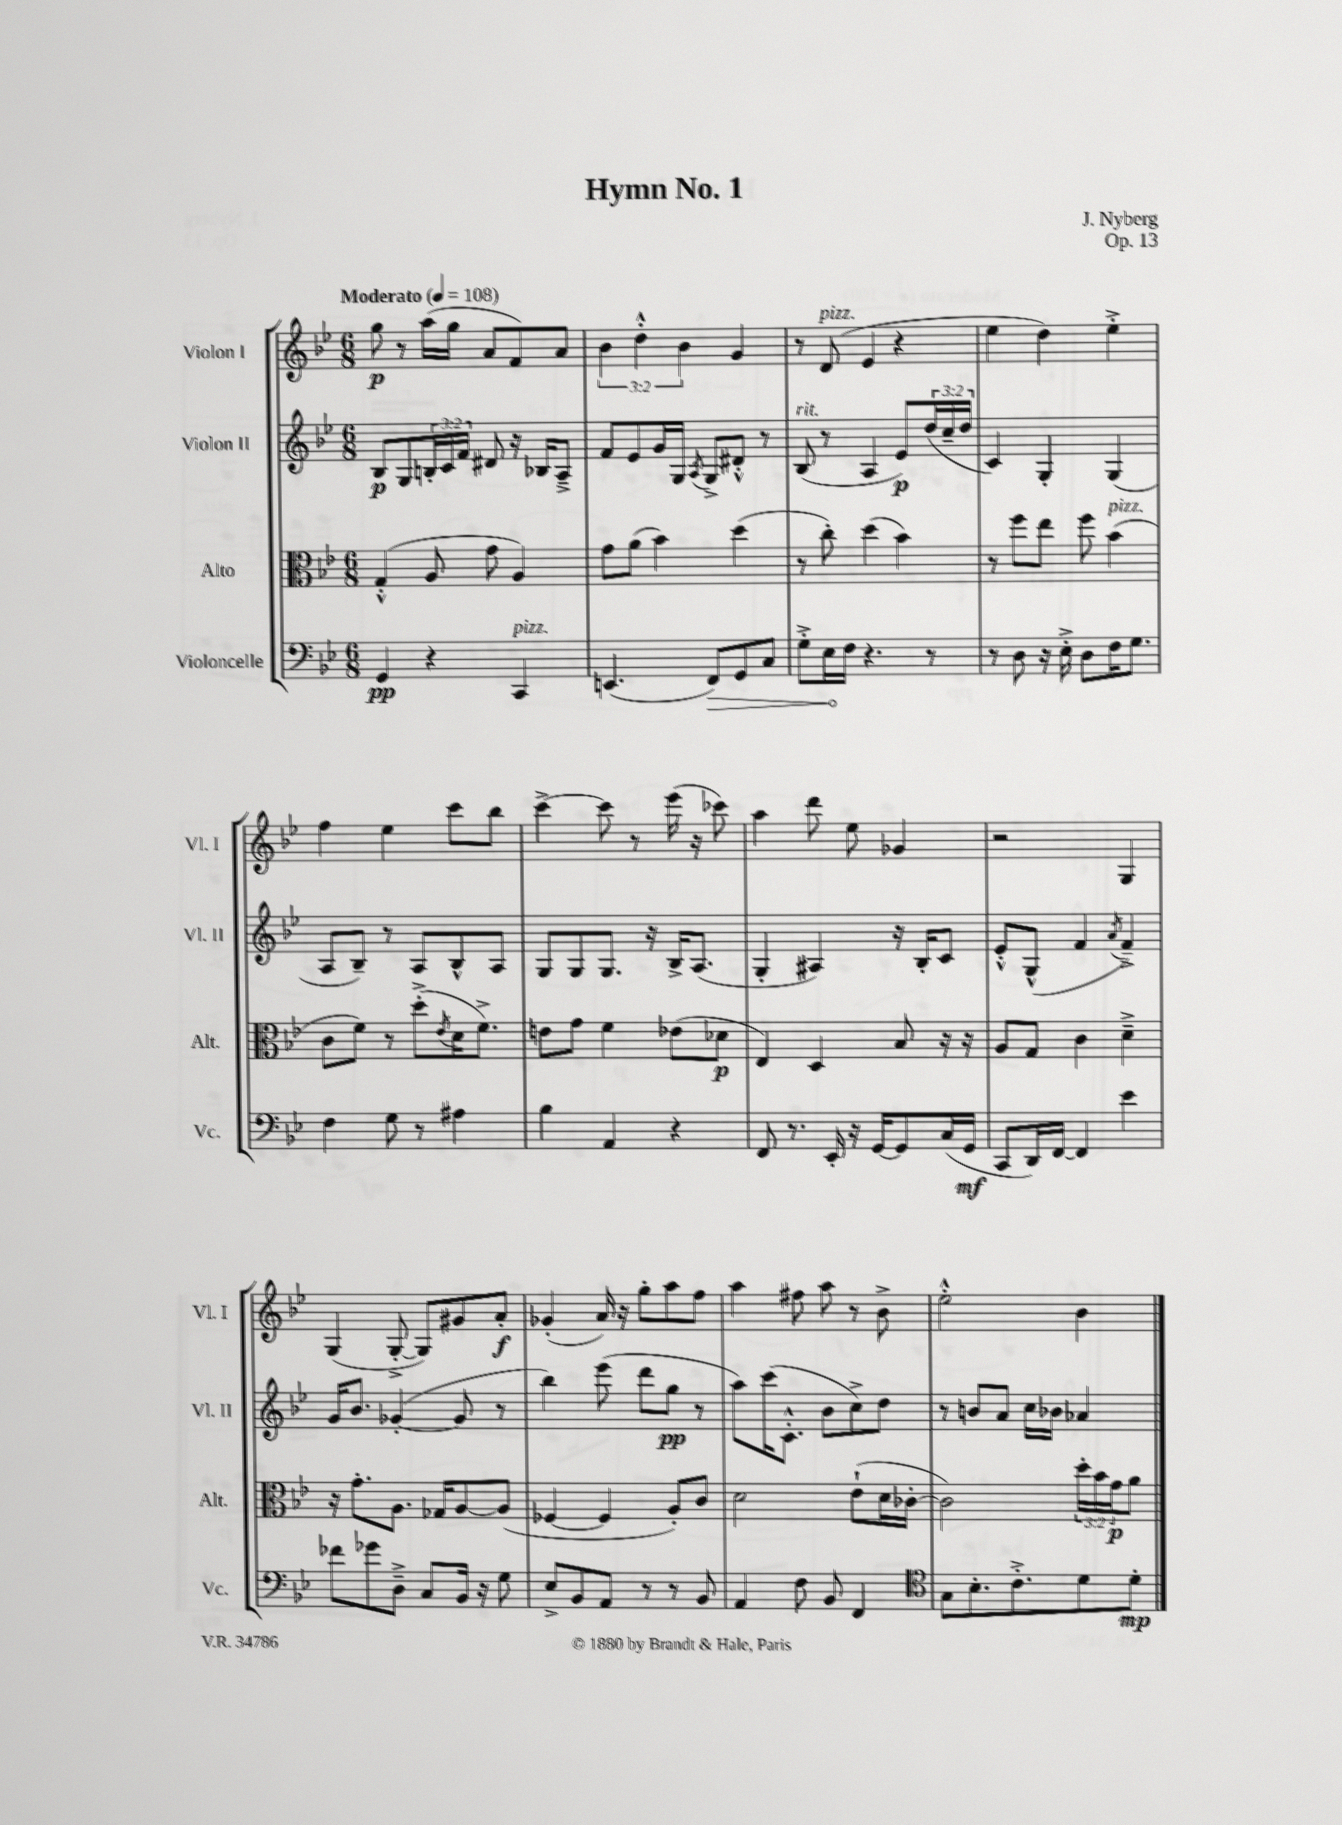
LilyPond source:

\header { title = "Hymn No. 1" composer = "J. Nyberg" opus = "Op. 13" }
<<
\new StaffGroup <<
\new Staff = "s0" \with { instrumentName = "Violon I" shortInstrumentName = "Vl. I" } {
    \clef treble \key bes \major \numericTimeSignature \time 6/8 \override Staff.TupletNumber.text = #tuplet-number::calc-fraction-text \tempo "Moderato" 4 = 108
    g''8\p r8 a''16( g''16 a'8 f'8) a'8 |
    \tuplet 3/2 { bes'4 d''4-.-^ bes'4 } g'4 |
    r8 d'8^\markup { \italic "pizz." }( ees'4 r4 |
    ees''4 d''4) ees''4-.-> |
    f''4 ees''4 c'''8 bes''8 |
    c'''4~-> c'''8 r8 ees'''16( r16 ces'''8) |
    a''4 d'''8 ees''8 ges'4 |
    r2 g4 |
    g4( g8~-.-> g8) gis'8 a'8-.\f |
    ges'4-.( a'16) r16 g''8-. a''8 f''8 |
    a''4 fis''8 a''8 r8 bes'8-> |
    ees''2-.-^ bes'4 \bar "|." |
}
\new Staff = "s1" \with { instrumentName = "Violon II" shortInstrumentName = "Vl. II" } {
    \clef treble \key bes \major \numericTimeSignature \time 6/8 \override Staff.TupletNumber.text = #tuplet-number::calc-fraction-text
    bes8\p g8 \tuplet 3/2 { b16-. c'16 f'16 } dis'8 r16 bes16 a8---> |
    f'8 ees'8 g'16 g16 \acciaccatura { a8 } g8-> dis'8-.-^ r8 |
    bes8^\markup { \italic "rit." }( r8 a4 ees'8\p) \tuplet 3/2 { d''16( c''16-- d''16 } |
    c'4) g4-. g4( |
    a8 bes8--) r8 a8 bes8-^ a8 |
    g8 g8 g8. r16 bes16-> a8.( |
    g4-. ais4) r16 bes16-. c'8 |
    ees'8-.-^ g8-^( f'4 \acciaccatura { a'8 } f'4--->) |
    g'16 bes'8. ges'4~-.( ges'8 r8 |
    bes''4) ees'''8( d'''8 g''8\pp r8 |
    a''8) c'''16( c'8.-.-^ bes'8 c''8->) d''8 |
    r8 b'8 a'8 c''16 bes'16 aes'4 \bar "|." |
}
\new Staff = "s2" \with { instrumentName = "Alto" shortInstrumentName = "Alt." } {
    \clef alto \key bes \major \numericTimeSignature \time 6/8 \override Staff.TupletNumber.text = #tuplet-number::calc-fraction-text
    g4-.-^( a8 g'8 a4) |
    g'8 a'8( bes'4) d''4( |
    r8 c''8-.) d''4( bes'4) |
    r8 f''8 ees''8 f''8 bes'4^\markup { \italic "pizz." }( |
    c'8 f'8) r8 d''8-.->( \acciaccatura { ees'8 } d'16 f'8.->) |
    e'8 g'8 f'4 ees'8( des'8\p |
    ees4) d4 bes8 r16 r16 |
    a8 g8 c'4 d'4---> |
    r16 g'8.-. a8. ges16 a8~ a8( |
    fes4~ fes4 a8-.) c'8 |
    d'2 ees'8-!( d'16 ces'16~-. |
    ces'2) \tuplet 3/2 { d''16-. bes'16 g'16\p } a'8 \bar "|." |
}
\new Staff = "s3" \with { instrumentName = "Violoncelle" shortInstrumentName = "Vc." } {
    \clef bass \key bes \major \numericTimeSignature \time 6/8
    g,4\pp r4 c,4^\markup { \italic "pizz." } |
    e,4.( \once \override Hairpin.circled-tip = ##t f,8\>) g,8 c8 |
    g8-.-> ees16\! f16 r4. r8 |
    r8 d8 r16 ees16-.-> d8 f16 g8. |
    f4 g8 r8 ais4 |
    bes4 a,4 r4 |
    f,8 r8. ees,16-. r16 g,16~ g,8 c16( g,16\mf |
    c,8 d,16) f,16~ f,4 ees'4 |
    fes'8 ges'8 d8---> c8 bes,16 r16 g8 |
    ees8-> bes,8 a,8 r8 r8 bes,8 |
    a,4 f8 bes,8 f,4 |
    \clef tenor g8 bes8.-. c'8.-.-> d'8 d'8-.\mp \bar "|." |
}
>>
>>
\layout { \context { \Score \remove "Bar_number_engraver" } }
